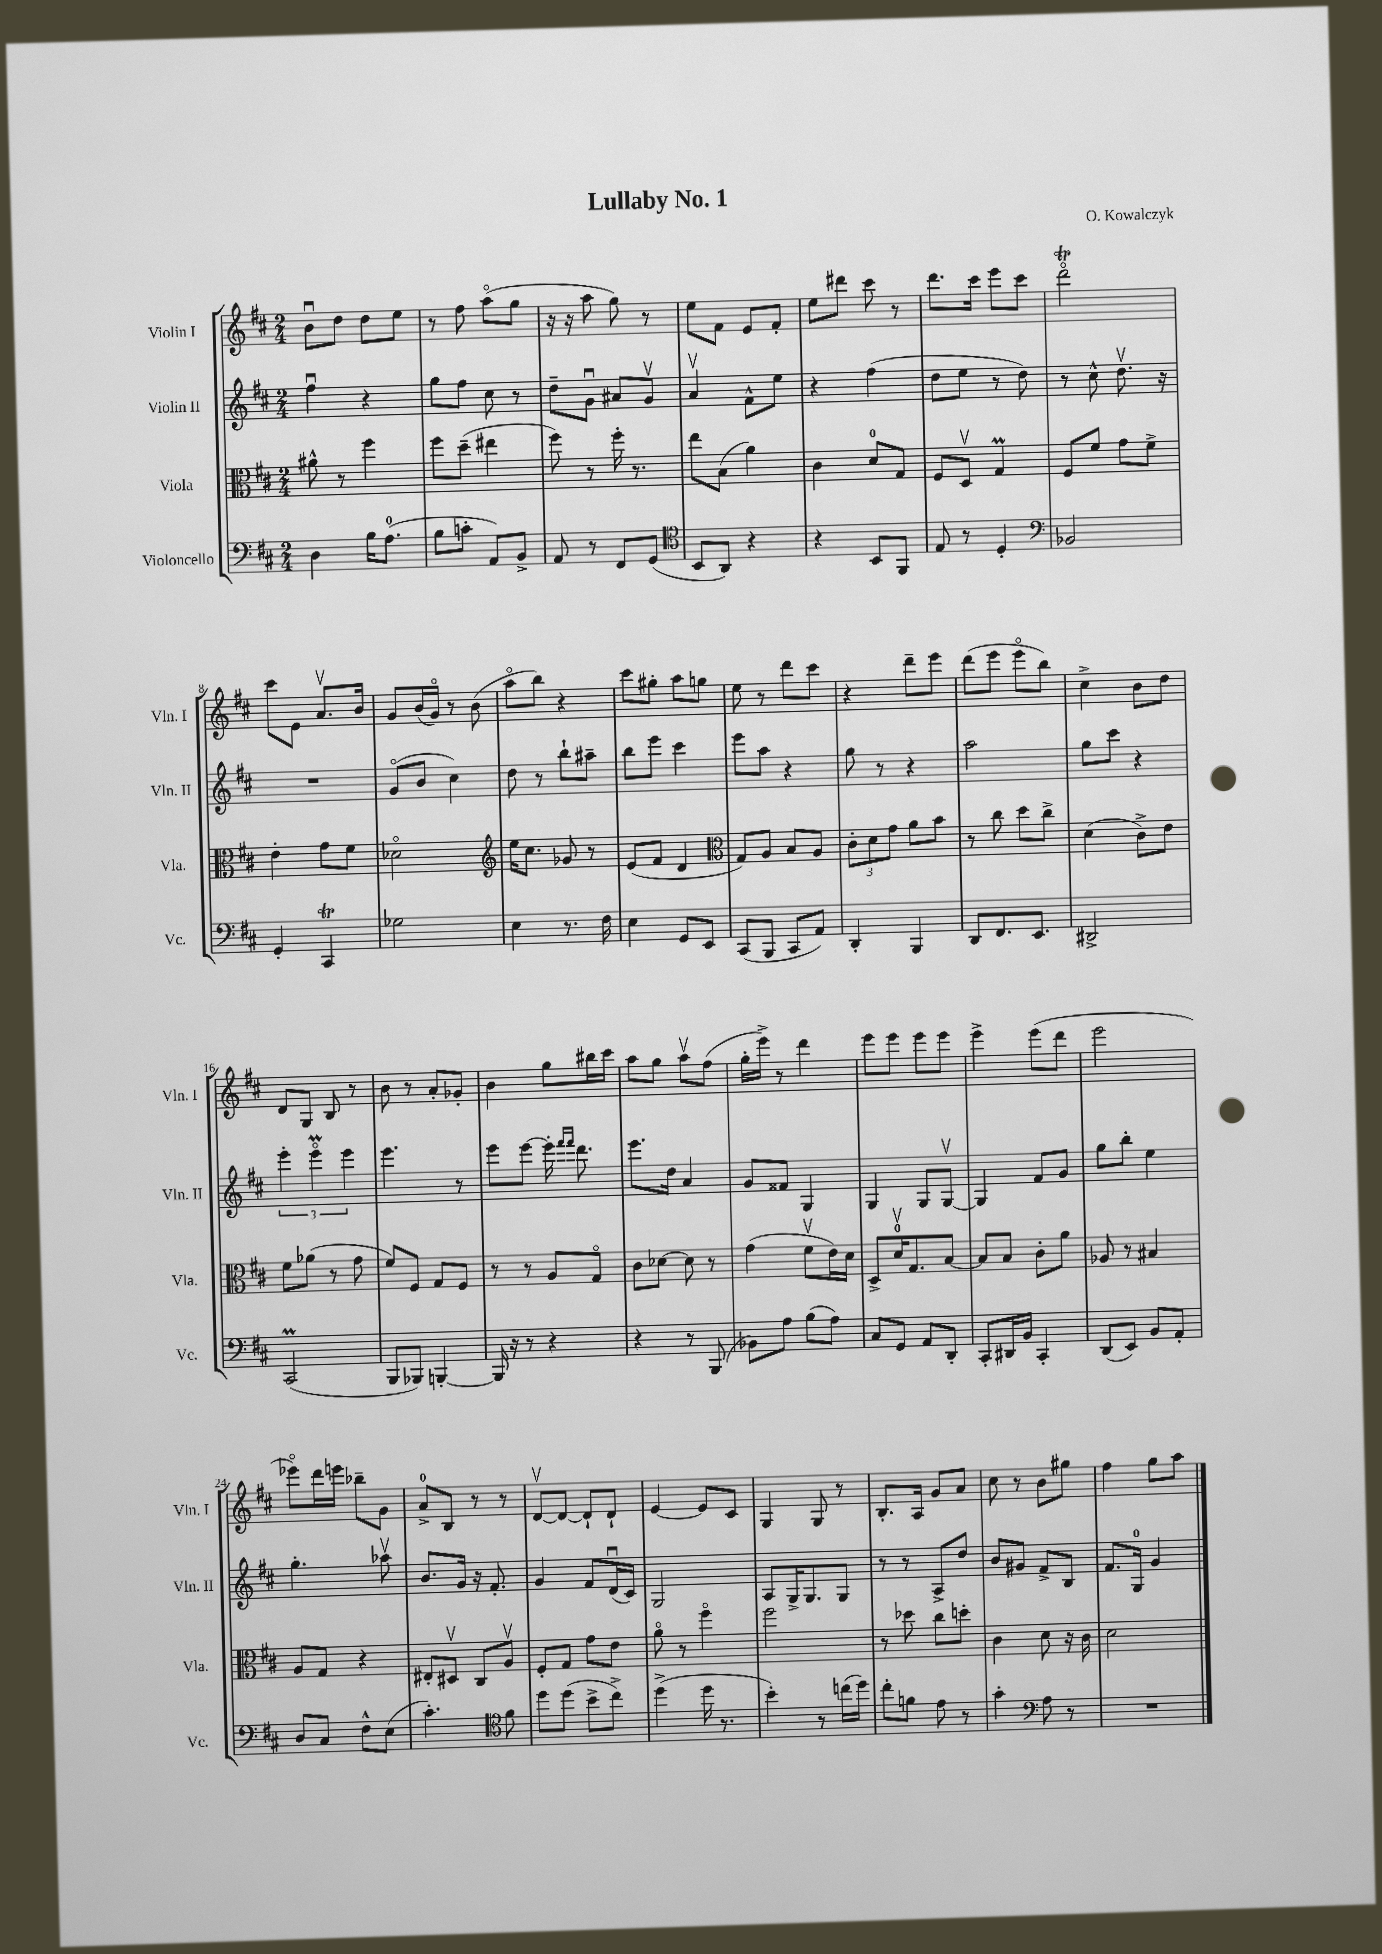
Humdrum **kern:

**kern	**kern	**kern	**kern
*part4	*part3	*part2	*part1
*staff4	*staff3	*staff2	*staff1
*I"Violoncello	*I"Viola	*I"Violin II	*I"Violin I
*I'Vc.	*I'Vla.	*I'Vln. II	*I'Vln. I
*clefF4	*clefC3	*clefG2	*clefG2
*k[f#c#]	*k[f#c#]	*k[f#c#]	*k[f#c#]
*M2/4	*M2/4	*M2/4	*M2/4
=1	=1	=1	=1
4D\	8a#X^^\	4ff#u\	8bu\L
.	8r	.	8dd\J
16B\KL	4ff#\	4r	8dd\L
(8.A\J	.	.	.
.	.	.	8ee\J
=2	=2	=2	=2
8B\L	8ff#\L	8gg\L	8r
8cn'\J	(8dd~\J	8ff#\J	8ff#\
8AA/L)	4ee#X\	8cc#\	(8aa\L
8BB^/J	.	8r	8gg\J
=3	=3	=3	=3
8AA/	8ff#\)	8dd~\L	16r
.	.	.	16r
8r	8r	8gu\J	8aa\
8FF#/L	16ff#'\	8a#X/L	8gg\)
.	8.r	.	.
(8GG/J	.	8gv/J	8r
=4	=4	=4	=4
*clefC4	*	*	*
8BB/L	8ee\L	4av/	8ee\L
8AA/J)	(8B\J	.	8f#\J
4r	4a\)	8f#^^\L	8e/L
.	.	8ee\J	8f#'/J
=5	=5	=5	=5
4r	4c#\	4r	8ee\L
.	.	.	8ddd#X\J
8BB/L	8d/L	(4ff#\	8ccc#\
8FF#/J	8G/J	.	8r
=6	=6	=6	=6
8E/	8F#/L	8dd\L	8.ddd\L
8r	8Dv/J	8ee\J	.
.	.	.	16ccc#\Jk
4D'/	4GM/	8r	8eee\L
.	.	8dd\)	8ccc#\J
=7	=7	=7	=7
*clefF4	*	*	*
2BB-X/	8F#/L	8r	2dddT\
.	8f#/J	8cc#^^\	.
.	8g\L	8.ddv\	.
.	8f#^\J	.	.
.	.	16r	.
!!LO:LB:g=z
=8	=8	=8	=8
4GG'/	4e'\	2r	8ccc#\L
.	.	.	8e\J
4CC#t/	8g\L	.	8.av/L
.	8f#\J	.	.
.	.	.	16b/Jk
=9	=9	=9	=9
2G-X\	2d-X\	(8g/L	8g/L
.	.	8b/J	(16b/L
.	.	.	16g/JJ)
.	.	4cc#\)	8r
.	.	.	(8b\
=10	=10	=10	=10
*	*clefG2	*	*
4E\	16ee\KL	8dd\	8aa\L
.	8.cc#\J	.	.
.	.	8r	8bb\J)
8.r	8g-X/	8bb`\L	4r
.	8r	8aa#X~\J	.
16F#\	.	.	.
=11	=11	=11	=11
4E\	(8e/L	8bb\L	8ccc#\L
.	8f#/J	8eee\J	8gg#X'\J
8GG/L	4d/	4ccc#\	8aa\L
8EE/J	.	.	8ggn\J
=12	=12	=12	=12
*	*clefC3	*	*
(8CC#/L	8G/L)	8eee\L	8ee\
8BBB/J	8A/J	8aa\J	8r
8CC#/L	8B/L	4r	8ddd\L
8AA/J)	8A/J	.	8ccc#\J
=13	=13	=13	=13
4DD'/	12c#'\L	8gg\	4r
.	12d\	.	.
.	.	8r	.
.	12g\J	.	.
4BBB/	8a\L	4r	8ddd~\L
.	8b\J	.	8eee\J
=14	=14	=14	=14
8DD/L	8r	2aa\	(8ddd\L
8.FF#/	8cc#\	.	8eee\J
.	8dd\L	.	8eee\L
8.EE/J	.	.	.
.	8cc#^\J	.	8bb\J)
=15	=15	=15	=15
2DD#X^/	(4d\	8gg\L	4cc#^\
.	.	8ccc#\J	.
.	8c#^\L)	4r	8b\L
.	8e\J	.	8dd\J
!!LO:LB:g=z
=16	=16	=16	=16
(2CC#m/	8f#\L	6eee'\	8d/L
.	(8a-X\J	.	8G/J
.	.	6eeeM\	.
.	8r	.	8B/
.	.	6eee\	.
.	8g\	.	8r
=17	=17	=17	=17
8BBB/L	8f#/L)	4.eee\	8b\
8BBB-X/J)	8F#/J	.	8r
[4BBBn'/	8G/L	.	8a'/L
.	8F#/J	8r	8g-X'/J
=18	=18	=18	=18
16BBB/]	8r	8eee\L	4b\
16r	.	.	.
8r	8r	[8eee\J	.
4r	8A/L	16eee'\]	8gg\L
.	.	16qqfff#/LL	.
.	.	16qqfff#/JJ	.
.	.	8.ddd\	.
.	8G/J	.	16bb#X\L
.	.	.	16ccc#\JJ
=19	=19	=19	=19
4r	8c#\L	8.eee\L	8aa\L
.	[8d-X\J	.	8gg\J
.	.	16dd\Jk	.
8r	8d-\]	4a/	8aav\L
(8BBB/	8r	.	(8ff#\J
=20	=20	=20	=20
8BB-X\L)	(4g\	8g/L	16gg'\LL
.	.	.	16eee^\JJ)
8A\J	.	8f##X/J	8r
(8B\L	8f#v\L	4G/	4ddd\
8A\J)	16e\L)	.	.
.	16d\JJ	.	.
=21	=21	=21	=21
8C#/L	8D^/L	4G/	8eee\L
8GG/J	16dv/K	.	8eee\J
.	8.G/	.	.
8AA/L	.	8G/L	8eee\L
8DD'/J	[8B/J	[8Gv/J	8eee\J
=22	=22	=22	=22
8CC#'/L	8B/L]	4G/]	4eee^\
16DD#X/L	8B/J	.	.
16BB/JJ	.	.	.
4CC#'/	8c#'\L	8f#/L	(8eee\L
.	8a\J	8g/J	8ddd\J
=23	=23	=23	=23
(8DD/L	8A-X/	8gg\L	2eee\
8EE/J)	8r	8bb'\J	.
8BB/L	4B#X/	4ee\	.
8AA'/J	.	.	.
!!LO:LB:g=z
=24	=24	=24	=24
8D/L	8A/L	4.gg'\	8eee-X\L)
8C#/J	8G/J	.	16ddd\L
.	.	.	16eeen\JJ
8F#^^\L	4r	.	8bb-X~\L
(8E\J	.	8aa-Xv\	8g\J
=25	=25	=25	=25
4.c#'\)	8E#X'/L	8.b/L	8a^/L
.	8D#Xv/J	.	8B/J
.	.	16g/Jk	.
.	8C#/L	16r	8r
.	.	8.f#'/	.
*clefC4	*	*	*
8f#\	8Av/J	.	8r
=26	=26	=26	=26
8dd\L	8F#'/L	4g/	[8dv/L
(8dd\J	8G/J	.	8d/J_
8b^\L	8g\L	8f#/L	8d`/L]
8cc#^\J)	8e\J	(16du/L	8d`/J
.	.	16c#/JJ)	.
=27	=27	=27	=27
(4dd^\	8a\	2G/	[4e/
.	8r	.	.
16dd\	4ff#\	.	8e/L]
8.r	.	.	.
.	.	.	8c#/J
=28	=28	=28	=28
4b'\)	2ff#\	8A/L	4G/
.	.	16G^/K	.
.	.	8.G/	.
8r	.	.	8G/
(16ccn\LL	.	8G/J	8r
16dd\JJ)	.	.	.
=29	=29	=29	=29
8cc#'\L	8r	8r	8.B'/L
8fn\J	8dd-X\	8r	.
.	.	.	16A/Jk
8e\	8cc#\L	8A^/L	8g/L
8r	8ddn'\J	8dd/J	8a/J
=30	=30	=30	=30
4g'\	4c#\	8b/L	8cc#\
.	.	8g#X/J	8r
*clefF4	*	*	*
8A\	8d\	8f#^/L	8b\L
8r	16r	8B/J	8gg#X\J
.	16c#\	.	.
=31	=31	=31	=31
2r	2d\	8.f#/L	4ff#\
.	.	16G/Jk	.
.	.	4g/	8gg\L
.	.	.	8aa\J
==	==	==	==
*-	*-	*-	*-
